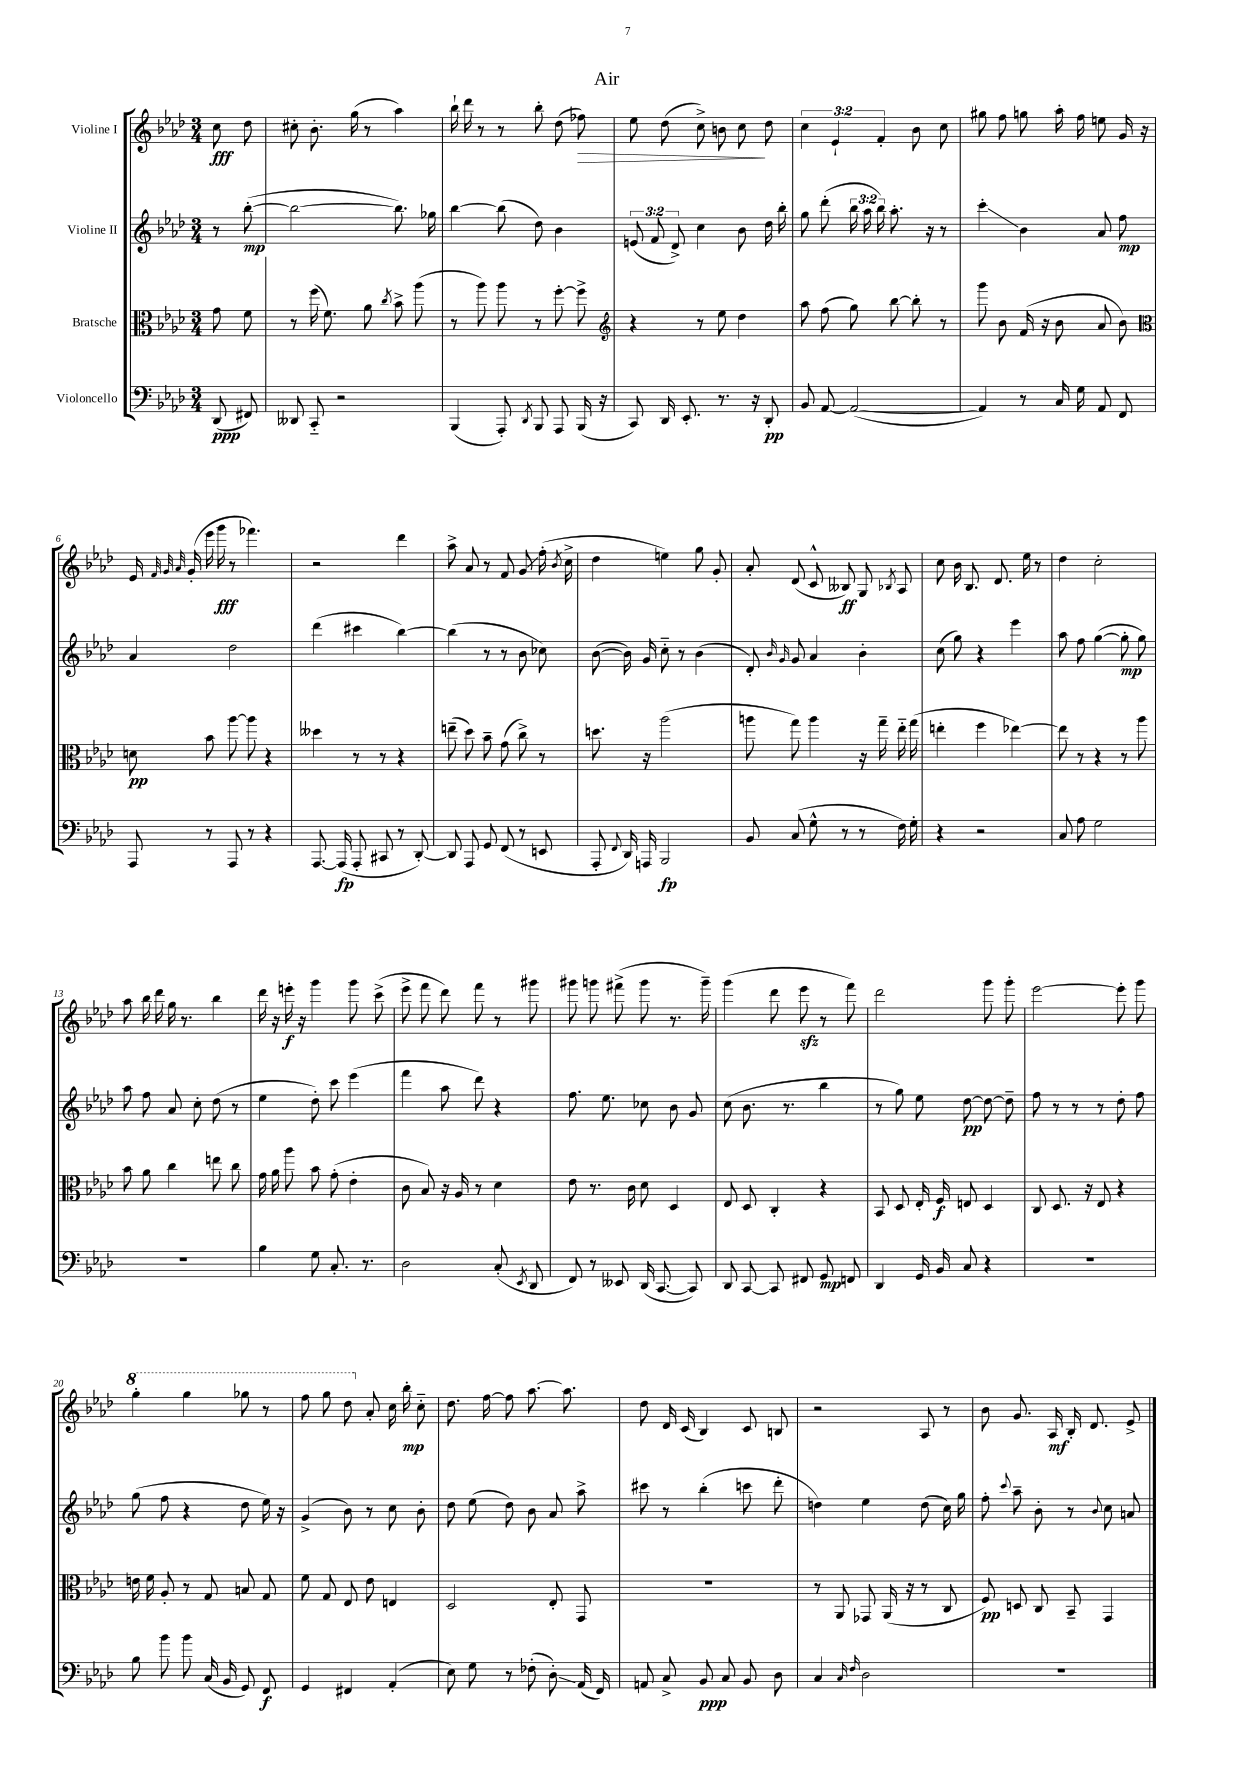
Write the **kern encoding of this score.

**kern	**kern	**kern	**kern
*staff4	*staff3	*staff2	*staff1
*clefF4	*clefC3	*clefG2	*clefG2
*k[b-e-a-d-]	*k[b-e-a-d-]	*k[b-e-a-d-]	*k[b-e-a-d-]
*M3/4	*M3/4	*M3/4	*M3/4
(8DD-/	8g\	8r	8cc\
8FF#/)	8f\	([8bb-'\	8dd-\
=	=	=	=
8DD--/	8r	2bb-\_	8cc#'\
8CC'~/	(16ff\	.	8.b-'\
.	8.f\)	.	.
2r	.	.	.
.	.	.	(16gg\
.	8a-\	.	8r
.	8qcc/	.	.
.	8b-^\	8.bb-\])	4aa-\)
.	(8aa-\	.	.
.	.	16gg-\	.
=	=	=	=
(4BBB-/	8r	[4bb-\	16bb-`\
.	.	.	16ddd-\
.	8aa-\)	.	8r
8AAA-'/)	8aa-\	(8bb-\]	8r
8qDD-/	.	.	.
8BBB-/	8r	8dd-\)	8bb-'\
8AAA-/	[8ff'\	4b-\	(8dd-\
(16BBB-/	8ff^\]	.	8ff-\)
16r	.	.	.
=	=	=	=
*	*clefG2	*	*
8CC/)	4r	(12e/	8ee-\
.	.	12f/	.
16DD-/	.	.	(8dd-\
.	.	12d-^/)	.
8.EE-'/	.	.	.
.	8r	4cc\	8cc^\)
8.r	8ee-\	.	8b\
.	4dd-\	8b-\	8cc\
16r	.	.	.
8DD-'/	.	16dd-\	8dd-\
.	.	16bb-'\	.
=	=	=	=
8BB-/	8aa-\	8gg\	6cc\
[8AA-/	(8ff\	(8ddd-'\	.
.	.	.	6e-`/
(2AA-/_	8gg\)	24bb-\	.
.	.	24aa-\	.
.	.	24bb-\)	6f'/
.	[8bb-\	8.aa-'\	.
.	8bb-'\]	.	8b-\
.	.	16r	.
.	8r	8r	8cc\
=	=	=	=
4AA-/])	8ggg\	4ccc'\	8gg#\
.	8b-\	.	8ff\
8r	(16f/	4b-\	8gg\
.	16r	.	.
16C/	8b-\	.	16aa-'\
16G\	.	.	16ff\
8AA-/	8a-/	8a-/	8ee\
8FF/	8b-\)	8ff\	16g/
.	.	.	16r
=	=	=	=
*	*clefC3	*	*
8AAA-/	8d\	4a-/	16e-/
.	.	.	32qqf/
.	.	.	32qqg/
.	.	.	32qqa-/
.	.	.	(16g'/
8r	8b-\	.	16eee-\
.	.	.	16ggg\
8AAA-/	[8aa-\	2dd-\	8r
8r	8aa-\]	.	4.fff-\)
4r	4r	.	.
=	=	=	=
[8.AAA-/	4dd--\	(4ddd-\	2r
(16AAA-/]	.	.	.
8AAA-'/	8r	4ccc#\	.
8CC#/	8r	.	.
8r	4r	[4bb-\)	4ddd-\
[8DD-'/)	.	.	.
=	=	=	=
8DD-/]	(8ee~\	(4bb-\]	8aa-^\
8AAA-/	8dd-\)	.	8a-/
8GG/	8b-~\	8r	8r
(8FF/	(8g\	8r	8f/
8r	8cc^\)	8b-\	8g/
8EE/	8r	8cc-\)	(16ff'\
.	.	.	8qb-/
.	.	.	16cc^\
=	=	=	=
8AAA-'/	8.dd\	([8b-\	4dd-\
8qqFF/	.	.	.
16DD-/)	.	16b-\])	.
16AAA/	16r	16g/	.
2BBB-/	(2aa-\	8cc'~\	4ee\)
.	.	8r	.
.	.	(4b-\	8gg\
.	.	.	8g'/
=	=	=	=
8BB-/	8aa\	8d-'/)	8a-'/
.	.	16qqb-/	.
.	.	16qqg/	.
(8C/	8gg\)	8g/	(8d-/
8G^^\	4aa\	4a-/	8c^^/
8r	.	.	8B--/)
8r	16r	4b-'\	8G/
.	16gg~\	.	.
.	.	.	8qB-/
16F\)	16ee-'~\	.	8A-/
16G'\	(16gg\	.	.
=	=	=	=
4r	4ee'\	(8cc\	8cc\
.	.	8gg\)	16b-\
.	.	.	8.B-/
2r	4ff\	4r	.
.	.	.	8.d-/
.	[4ee-\)	4eee-\	.
.	.	.	16ee-\
.	.	.	8r
=	=	=	=
8C/	8ee-\]	8aa-\	4dd-\
8A-\	8r	8ff\	.
2G\	4r	([4gg\	2cc'\
.	8r	8gg'\]	.
.	8aa-\	8gg\)	.
=	=	=	=
2.r	8b-\	8aa-\	8aa-\
.	8a-\	8ff\	16bb-\
.	.	.	16ddd-\
.	4cc\	8a-/	16gg\
.	.	.	8.r
.	.	8cc'\	.
.	8ee\	(8dd-\	4bb-\
.	8cc\	8r	.
=	=	=	=
4B-\	16g\	4ee-\	16ddd-\
.	16a-\	.	16r
.	8aa-\	.	16eee'\
.	.	.	16r
8G\	8b-\	8dd-'\)	4ggg\
8.C'/	(8g'\	8ccc\	.
.	4e-'\	(4eee-\	8ggg\
8.r	.	.	.
.	.	.	(8ccc^\
=	=	=	=
2D-\	8c\	4fff\	8eee-^\
.	8B-/)	.	8fff\
.	16r	8aa-\	8ddd-\)
.	16A-/	.	.
.	8r	8ddd-\)	8fff\
(8C'/	4d-\	4r	8r
8qEE-/	.	.	.
8DD-/	.	.	8ggg#\
=	=	=	=
8FF/)	8e-\	8.ff\	8ggg#\
8r	8.r	.	8ggg\
.	.	8.ee-\	.
8EE--/	.	.	(8fff#^\
.	16c\	.	.
(16DD-/	8d-\	8cc-\	8ggg\
[8.CC/	.	.	.
.	4D-/	8b-\	8.r
8CC/])	.	8g/	.
.	.	.	16ggg~\)
=	=	=	=
8DD-/	8E-/	(8cc\	(4ggg\
[8CC/	8D-/	8.b-\	.
8CC/]	4C'/	.	8ddd-\
.	.	8.r	.
8FF#/	.	.	8eee-\
8GG/	4r	4bb-\	8r
8FF/	.	.	8fff\)
=	=	=	=
4DD-/	8BB-/	8r	2ddd-\
.	8D-/	8gg\)	.
16GG/	16E-'/	8ee-\	.
16BB-/	16F/	.	.
8C/	8E/	[8dd-\	.
4r	4D-/	8dd-\_	8ggg\
.	.	8dd-~\]	8ggg'\
=	=	=	=
2.r	8C/	8ff\	[2eee-\
.	8.D-/	8r	.
.	.	8r	.
.	16r	.	.
.	8E-/	8r	.
.	4r	8dd-'\	8eee-'\]
.	.	8ff\	8ggg\
=	=	=	=
8B-\	16e\	(8gg\	4ggg'\
.	16f\	.	.
8b-\	8A-'/	8ff\	.
8b-\	8r	4r	4ggg\
(16C/	8G/	.	.
16BB-/	.	.	.
8GG/)	8B/	8dd-\	8ggg-\
8FF/	8G/	16ee-\)	8r
.	.	16r	.
=	=	=	=
4GG/	8f\	(4g^/	8fff\
.	8G/	.	8ggg\
4FF#/	8E-/	8b-\)	8ddd-\
.	8e-\	8r	8a-'/
(4AA-'/	4E/	8cc\	16cc\
.	.	.	16bb-'\
.	.	8b-'\	8cc'~\
=	=	=	=
8E-\)	2D-/	8dd-\	8.dd-\
8G\	.	(8ee-\	.
.	.	.	[16ff\
8r	.	8dd-\)	8ff\]
(8F-'\	.	8b-\	[8.aa-\
8D-'\)	8E-'/	8a-/	.
.	.	.	8.aa-\]
(16AA-/	8GG/	8aa-^\	.
16FF/)	.	.	.
=	=	=	=
8AA/	2.r	8ccc#\	8dd-\
8C^/	.	8r	16d-/
.	.	.	(16c/
8BB-/	.	(4bb-'\	4B-/)
8C/	.	.	.
8BB-/	.	8ccc\	8c/
8D-\	.	8ddd-'\	8B/
=	=	=	=
4C/	8r	4dd\)	2r
.	8AA-/	.	.
16qqC/	.	.	.
16qqF/	.	.	.
2D-\	8GG-/	4ee-\	.
.	(16AA-/	.	.
.	16r	.	.
.	8r	(8dd\	8A-/
.	8C/	16cc\)	8r
.	.	16gg\	.
=	=	=	=
2.r	8F/)	8ff'\	8b-\
.	.	8qqccc/	.
.	8D/	8aa-~\	8.g/
.	8C/	8b-'\	.
.	.	.	16A-/
.	8BB-~/	8r	16B-'/
.	.	.	8.d-/
.	.	8qqb-/	.
.	4GG/	8cc\	.
.	.	8a/	8e-^/
==	==	==	==
*-	*-	*-	*-
